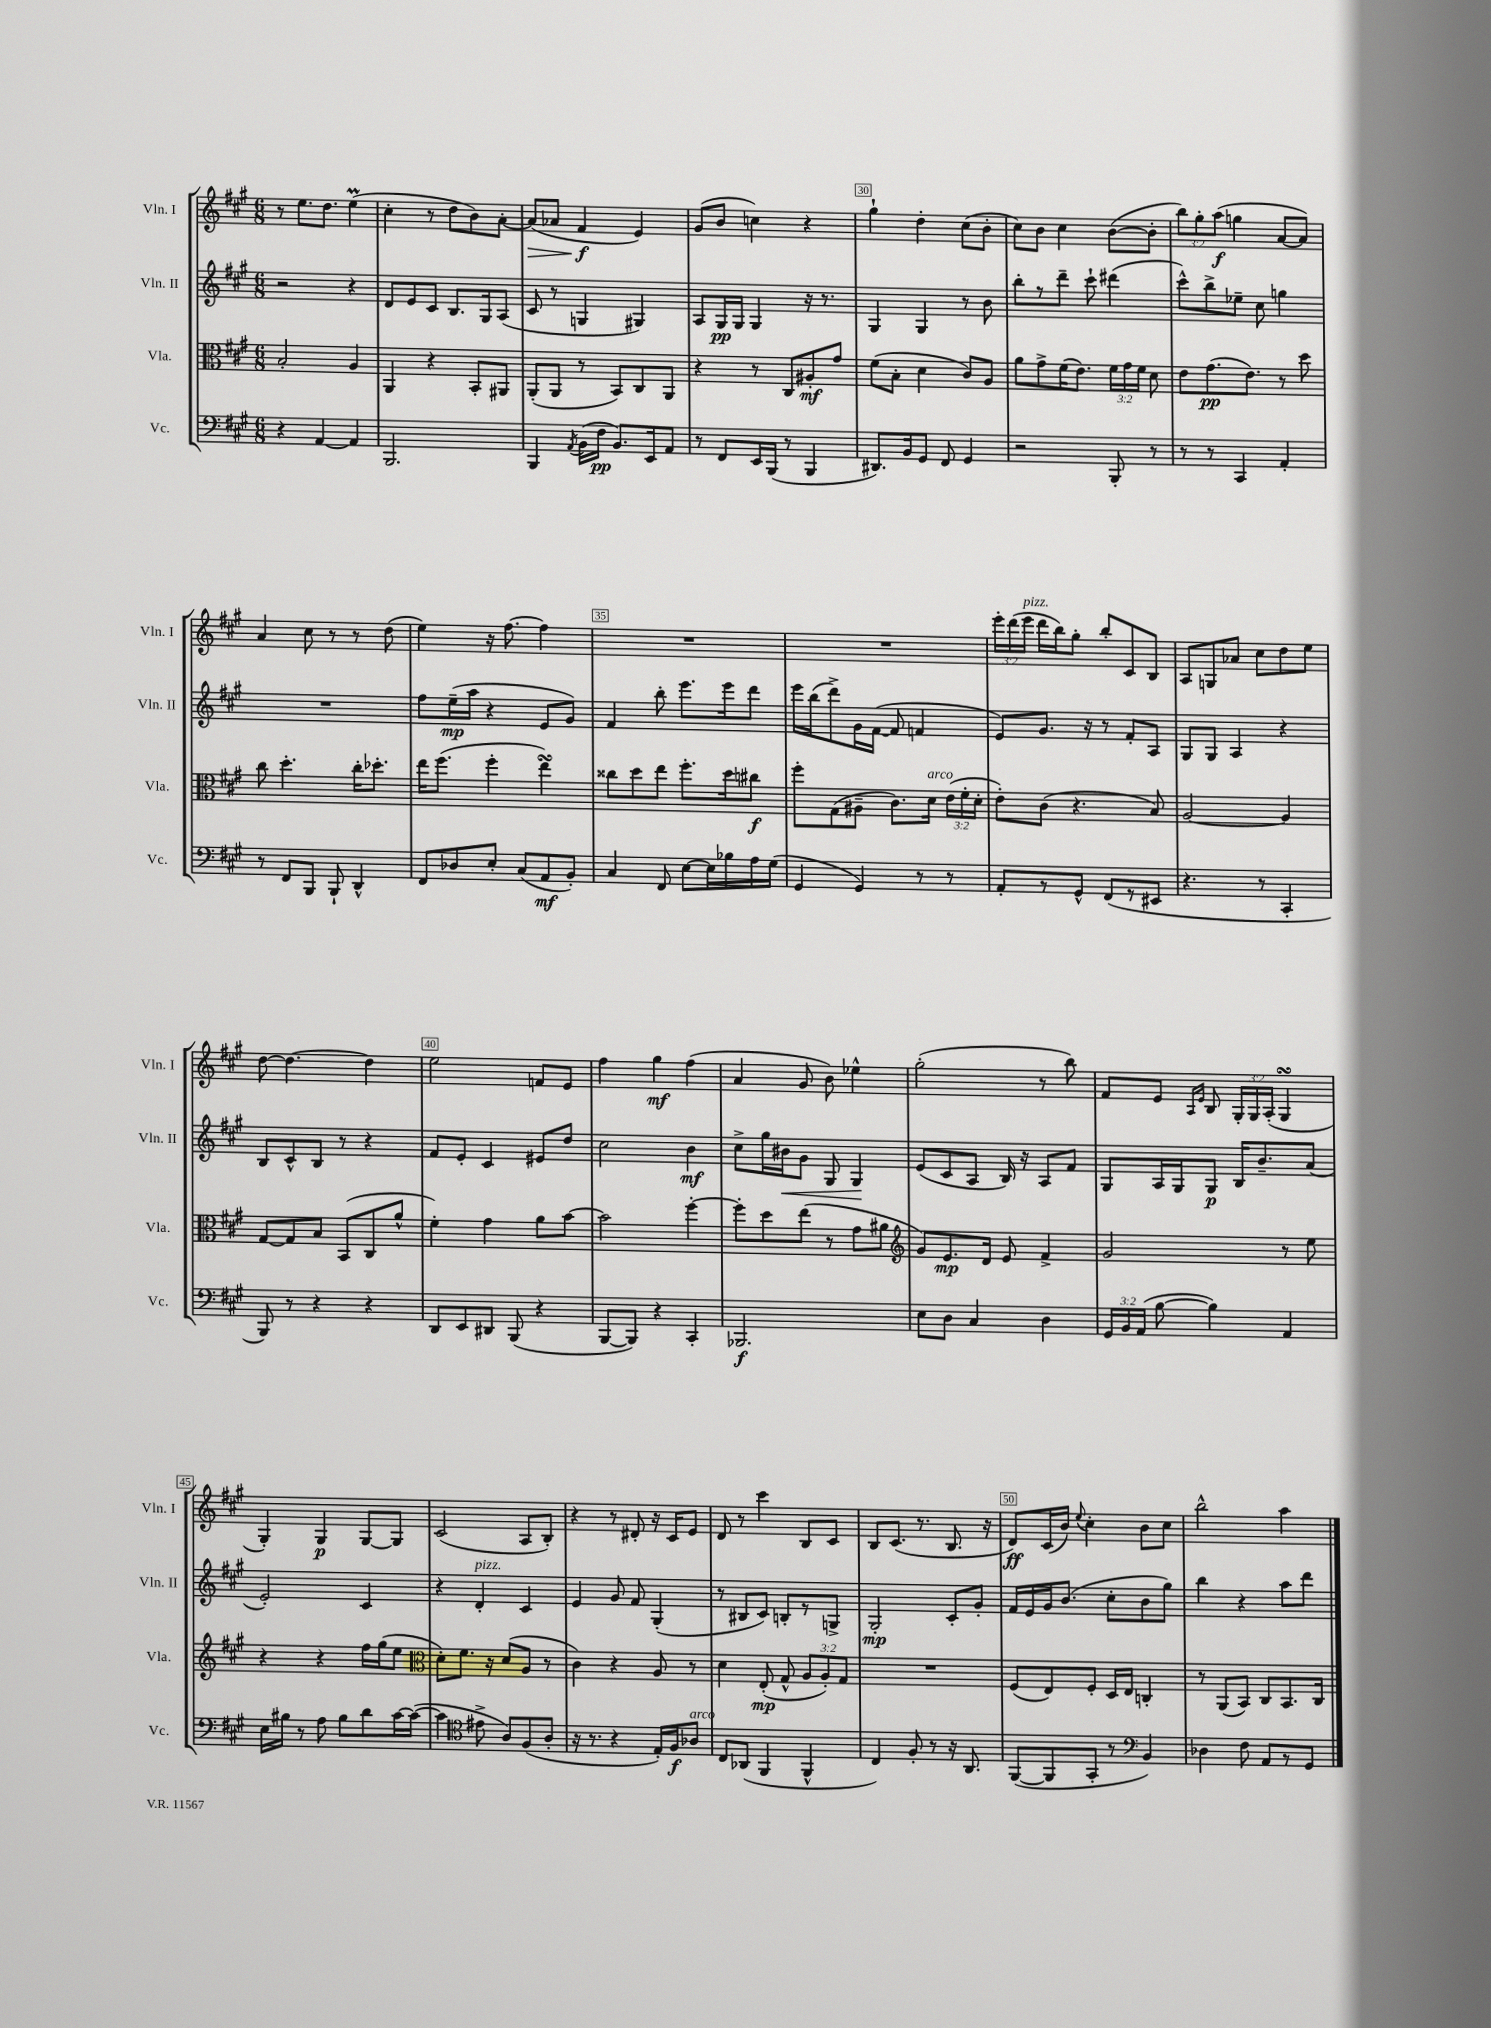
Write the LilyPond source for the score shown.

<<
\new StaffGroup <<
\new Staff = "s0" \with { instrumentName = "Vln. I" shortInstrumentName = "Vln. I" } {
    \clef treble \key a \major \numericTimeSignature \time 6/8 \override Staff.TupletNumber.text = #tuplet-number::calc-fraction-text
    \autoBeamOff r8 e''8.[ d''8.] e''4\prall( |
    cis''4-. r8 d''8[ b'8) a'8]~-. |
    a'8[\>( aes'8] fis'4\f\! e'4) |
    gis'8[( b'8] c''4) r4 |
    gis''4-! d''4-. cis''8[( b'8]-. |
    cis''8[) b'8] cis''4 b'8[~( b'8]-. |
    \tuplet 3/2 { b''8[) gis''8-. a''8]\f( } g''4 a'8[~ a'8]) |
    a'4 cis''8 r8 r8 d''8( |
    e''4) r16 fis''8.~ fis''4 |
    R2. |
    R2. |
    \tuplet 3/2 { e'''16[-. d'''16( e'''16]^\markup { \italic "pizz." } } d'''16[ b''16) gis''8]-. b''8[-. cis'8 b8] |
    a8[ g8 aes'8] cis''8[ d''8 e''8] |
    d''8~ d''4.~ d''4 |
    e''2 f'8[ e'8] |
    fis''4 gis''4\mf fis''4( |
    a'4 gis'8 b'8) ees''4-^ |
    gis''2-.( r8 b''8) |
    fis'8[ e'8] \grace { a16[ e'16] } b8 \tuplet 3/2 { gis16[-. gis16 a16]-.( } gis4\turn |
    gis4-.) gis4\p gis8[~ gis8] |
    cis'2( a8[ b8]-.) |
    r4 r8 dis'8-. r16 cis'16[ e'8] |
    d'8 r8 cis'''4 b8[ cis'8] |
    b8[ cis'8.]( r8. b8. r16 |
    d'8[\ff) cis'16( b'16]) \appoggiatura { e''8 } cis''4-. b'8[ cis''8] |
    b''2-^ a''4 \bar "|." |
}
\new Staff = "s1" \with { instrumentName = "Vln. II" shortInstrumentName = "Vln. II" } {
    \clef treble \key a \major \numericTimeSignature \time 6/8
    \autoBeamOff r2 r4 |
    d'8[ e'8 cis'8] b8.[ gis16 a8]( |
    cis'8 r8 g4 gis4) |
    a8[ gis16\pp gis16] gis4 r16 r8. |
    gis4 gis4 r8 b'8 |
    b''8[-. r8 d'''8]-- cis'''8-! dis'''4( |
    cis'''8[-^) b''8-> ees''8]-- cis''8 g''4 |
    R2. |
    fis''8[ e''16--\mp( a''16] r4 e'8[ gis'8]) |
    fis'4 b''8-. e'''8.[ e'''16 d'''8] |
    e'''16[ b''16( d'''8->) gis'16 fis'16]~( fis'8 f'4 |
    e'8[) gis'8.] r16 r8 fis'8[-. a8] |
    gis8[ gis8] a4 r4 |
    b8[ cis'8-^ b8] r8 r4 |
    fis'8[ e'8]-. cis'4 eis'8[ d''8] |
    cis''2 b'4\mf |
    cis''8[-> gis''16 bis'16\< gis'8] gis8 gis4\! |
    e'8[( cis'8 a8] b16) r16 a8[ fis'8] |
    gis8[ a16 gis16 gis8]\p b16[ b'8.-- a'8]( |
    e'2-.) cis'4 |
    r4 d'4-.^\markup { \italic "pizz." } cis'4 |
    e'4 gis'8 fis'8 gis4-.( |
    r8 bis8[ cis'8]) b8[-. r8 g8]-> |
    gis2-.\mp cis'8[-. gis'8]-. |
    fis'16[ e'16 gis'16 b'8.]( cis''8[-. b'8 gis''8]) |
    b''4 r4 a''8[ d'''8] \bar "|." |
}
\new Staff = "s2" \with { instrumentName = "Vla." shortInstrumentName = "Vla." } {
    \clef alto \key a \major \numericTimeSignature \time 6/8 \override Staff.TupletNumber.text = #tuplet-number::calc-fraction-text
    \autoBeamOff b2-. a4 |
    a,4 r4 b,8[-. ais,8] |
    a,8[-.( a,8] r8 b,8[) cis8 a,8] |
    r4 r8 cis8[ ais8-.\mf gis'8] |
    fis'8[( b8]-. d'4 cis'8[) a8] |
    a'8[ gis'8-> fis'16( e'8.]) \tuplet 3/2 { fis'16[ gis'16 fis'16] } d'8 |
    e'8[ gis'8.\pp( e'8.]) r8 d''8 |
    cis''8 d''4.-. cis''16[-. des''8.]-. |
    e''16[ fis''8.]( fis''4-. e''4\turn) |
    cisis''8[ d''8 e''8] fis''8.[-. d''16 cis''8]\f |
    fis''8[-. gis8( ais8]-- cis'8.[) d'16]^\markup { \italic "arco" } \tuplet 3/2 { e'16[( fis'16-. d'16]-. } |
    e'8[-.) cis'8]( r4. b8) |
    a2~ a4 |
    gis8[~ gis8 b8] b,8[( cis8 a'8]-^ |
    fis'4-.) gis'4 a'8[ b'8]~ |
    b'2 fis''4~-. |
    fis''8[-. d''8 e''8]( r8 gis'8[ ais'8] |
    \clef treble gis'8[) e'8.\mp d'16] e'8 fis'4-> |
    gis'2 r8 e''8 |
    r4 r4 fis''16[ gis''16( e''8] |
    \clef alto d'8[-.) fis'8.] r16 d'8[( a8] r8 |
    cis'4) r4 a8 r8 |
    d'4 e8-.\mp( gis8-^ \tuplet 3/2 { a8[ a8-.) gis8] } |
    R2. |
    fis8[( e8) fis8]-. d16[ e16] c4-. |
    r8 a,8[( b,8]) cis8[ b,8. cis16] \bar "|." |
}
\new Staff = "s3" \with { instrumentName = "Vc." shortInstrumentName = "Vc." } {
    \clef bass \key a \major \numericTimeSignature \time 6/8 \override Staff.TupletNumber.text = #tuplet-number::calc-fraction-text
    \autoBeamOff r4 a,4~ a,4 |
    b,,2. |
    b,,4 \acciaccatura { a,8 } b,16[( fis16]\pp b,8.[) e,16 a,8] |
    r8 fis,8[ e,16 b,,16]( r8 b,,4 |
    dis,8.[) b,16 gis,8] fis,8 gis,4 |
    r2 b,,8-. r8 |
    r8 r8 cis,4 a,4-. |
    r8 fis,8[ b,,8] b,,8-! d,4-^ |
    fis,8[ des8 e8]-. cis8[( a,8\mf b,8]-.) |
    cis4 fis,8 e8[~ e16 bes16 a16 gis16]( |
    gis,4 gis,4) r8 r8 |
    a,8[-. r8 gis,8]-^ fis,8[( r8 eis,8] |
    r4. r8 cis,4-. |
    b,,8) r8 r4 r4 |
    d,8[ e,8 dis,8] b,,8( r4 |
    b,,8[~ b,,8]) r4 cis,4-. |
    bes,,2.\f |
    e8[ d8] cis4 d4 |
    \tuplet 3/2 { gis,16[ b,16 a,16]( } b8~ b4) a,4 |
    e16[ bis16] r8 a8 bis8[ d'8 cis'16~ cis'16]~( |
    cis'4 \clef tenor eis'8-> a8[) fis8( a8]-. |
    r16 r8. r4 e16[-.) fis16\f aes8]^\markup { \italic "arco" } |
    cis8[ aes,8]( fis,4 fis,4-^ |
    cis4) fis8-. r8 r16 a,8. |
    fis,8[~( fis,8 gis,8]-. r8 \clef bass b,4) |
    des4 fis8 a,8[ r8 gis,8] \bar "|." |
}
>>
>>
\layout { \context { \Score currentBarNumber = #26 \override BarNumber.break-visibility = ##(#f #t #t) barNumberVisibility = #(every-nth-bar-number-visible 5) \override BarNumber.stencil = #(make-stencil-boxer 0.1 0.3 ly:text-interface::print) } }
